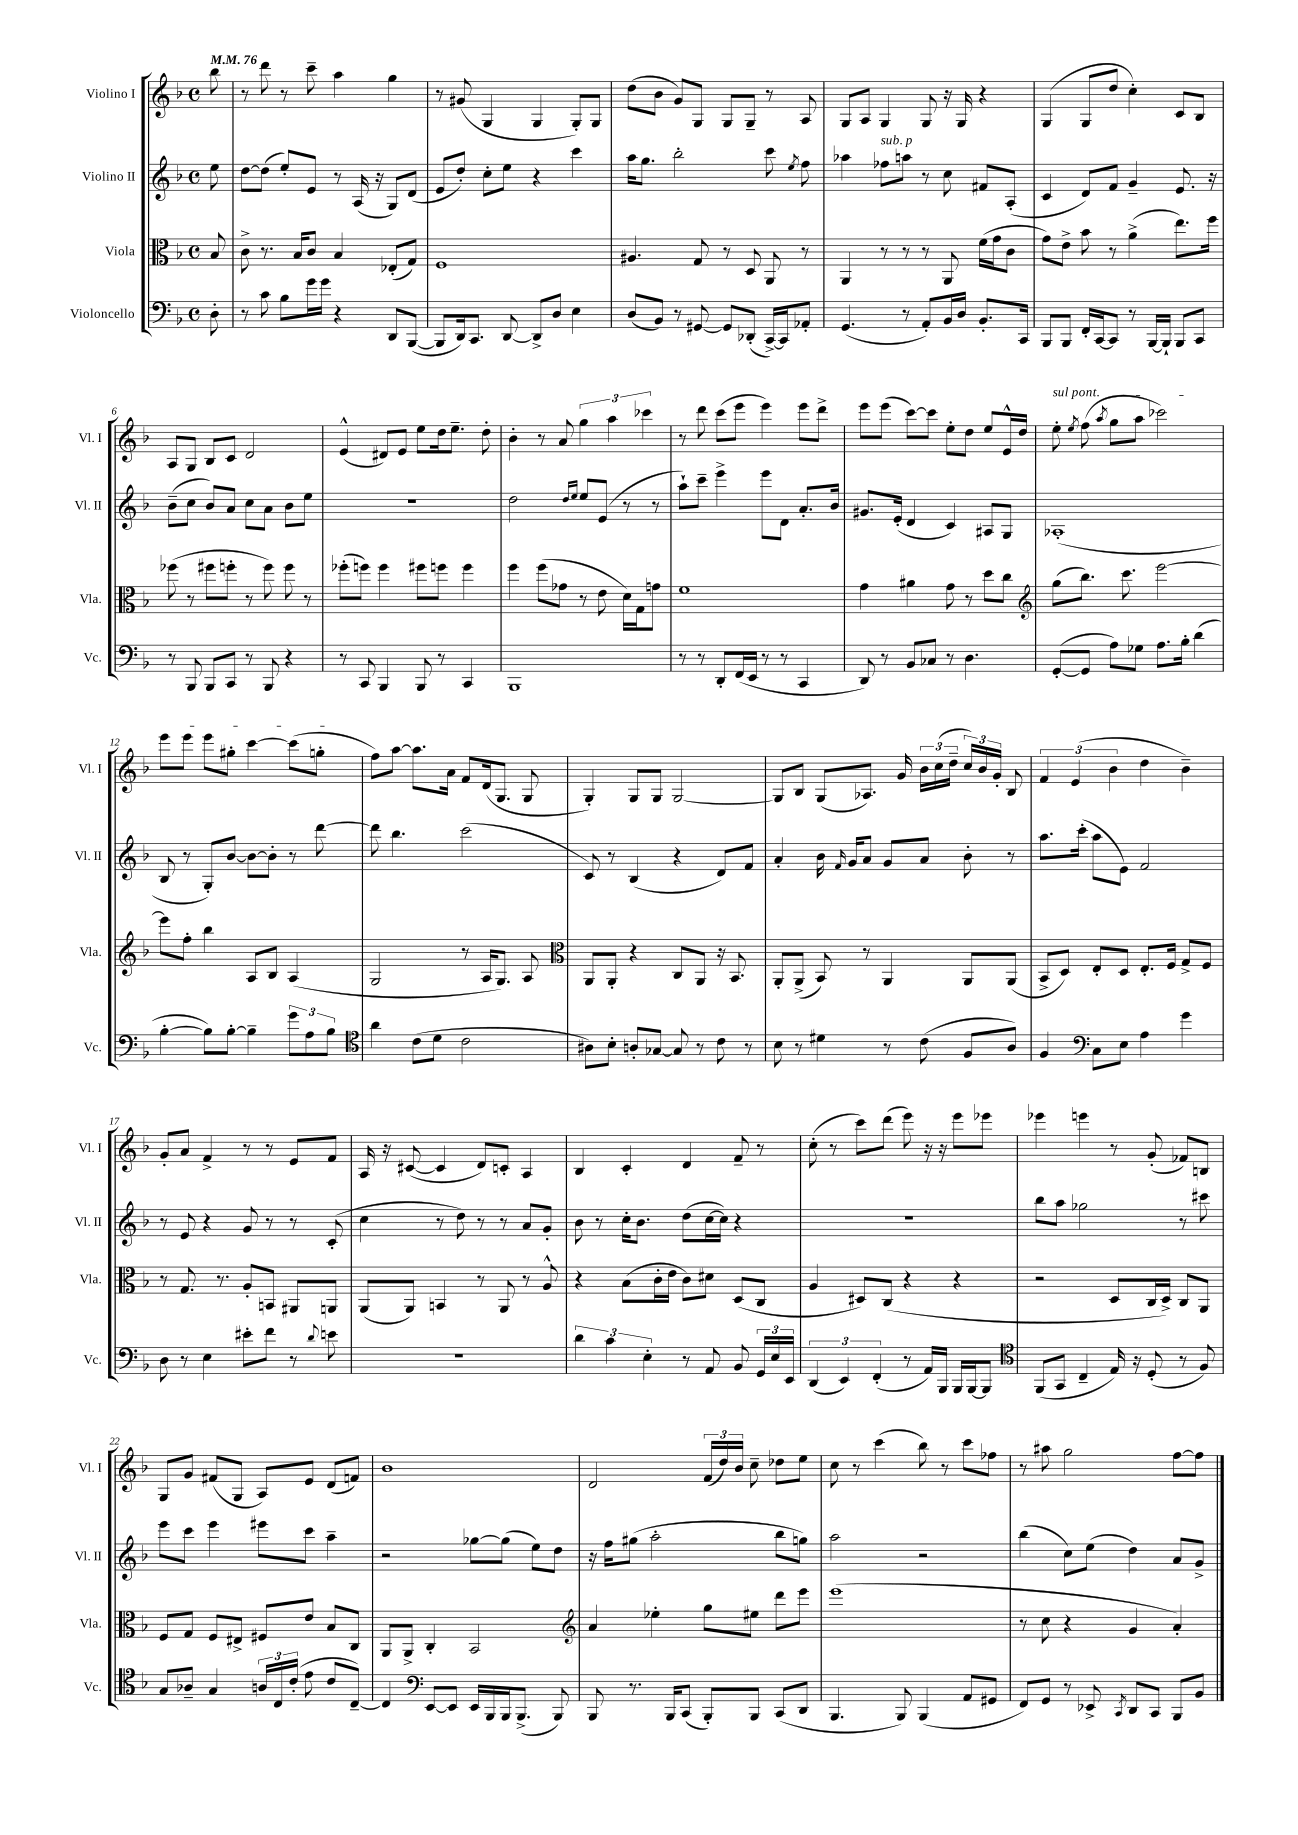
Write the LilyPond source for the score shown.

<<
\new StaffGroup <<
\new Staff = "s0" \with { instrumentName = "Violino I" shortInstrumentName = "Vl. I" } {
    \clef treble \key f \major \defaultTimeSignature \time 4/4 \partial 8 \tempo 4 = 76
    \autoBeamOff bes''8 |
    r8 d'''8 r8 c'''8-- a''4 g''4 |
    r8 gis'8( g4 g4 g8[-.) g8] |
    d''8[( bes'8] g'8[) g8] g8[ g8]-- r8 a8 |
    g8[ a8] g4 g8 r16 g16 r4 |
    g4( g8[ d''8] c''4-.) c'8[ bes8] |
    a8[ g8] bes8[ c'8] d'2 |
    e'4-^( dis'8[) e'8] e''8[ d''16 e''8.]-- d''8-. |
    bes'4-. r8 a'8 \tuplet 3/2 { g''4 a''4 ces'''4 } |
    r8 d'''8 c'''8[( e'''8] e'''4) e'''8[ d'''8]-> |
    e'''8[ e'''8]( c'''8[~) c'''8] e''8[-. d''8] e''8[ e'16-^ d''16] |
    \once \override TextSpanner.bound-details.left.text = \markup { \italic "sul pont." } e''8-.\startTextSpan \acciaccatura { e''8 } f''8( \acciaccatura { a''8 } g''8[ a''8] ces'''2) |
    e'''8[ e'''8] e'''8[ gis''8]-. c'''4~ c'''8[( g''8]-.\stopTextSpan |
    f''8[) a''8]~ a''8.[ a'16] f'8[ d'16( g8.] g8 |
    g4-.) g8[ g8] g2~ |
    g8[ bes8] g8[( aes8.]) g'16 \tuplet 3/2 { bes'16[ c''16( d''16]-- } \tuplet 3/2 { c''16[) bes'16 g'16]-. } bes8 |
    \tuplet 3/2 { f'4 e'4( bes'4 } d''4 bes'4--) |
    g'8[-. a'8] f'4-> r8 r8 e'8[ f'8] |
    a16 r16 cis'8~( cis'4 d'8[) c'8]-. a4 |
    bes4 c'4-. d'4 f'8-- r8 |
    c''8-.( r8 c'''8[) d'''8]( e'''8) r16 r16 e'''8[ ees'''8] |
    ees'''4 e'''4 r8 g'8-.( fes'8[) b8] |
    g8[ g'8] fis'8[( g8] a8[) e'8] d'8[( f'8]) |
    bes'1 |
    d'2 \tuplet 3/2 { f'16[( d''16) bes'16] } c''8-- des''8[ e''8] |
    c''8 r8 c'''4( bes''8) r8 c'''8[ fes''8] |
    r8 ais''8 g''2 f''8[~ f''8] \bar "|." |
}
\new Staff = "s1" \with { instrumentName = "Violino II" shortInstrumentName = "Vl. II" } {
    \clef treble \key f \major \defaultTimeSignature \time 4/4 \partial 8
    \autoBeamOff e''8 |
    d''8[~ d''8]( e''8[-.) e'8] r8 a16( r16 g8[) d'8]( |
    e'8[ d''8]-.) c''8[-. e''8] r4 c'''4 |
    a''16[ g''8.] bes''2-. c'''8 \acciaccatura { e''8 } f''8 |
    aes''4 fes''8[^\markup { \italic "sub. p" } a''8] r8 c''8 fis'8[ a8]-.( |
    c'4 d'8[) f'8] g'4-- e'8. r16 |
    bes'8[--( c''8] bes'8[) a'8] c''8[ a'8] bes'8[ e''8] |
    R1 |
    d''2 \grace { d''16[ e''16] } e''8[ e'8]( r8 r8 |
    a''8[-!) c'''8]-- e'''4-> e'''8[ d'8] a'8.[-. bes'16] |
    gis'8.[ e'16]-.( d'4 c'4) ais8[ g8] |
    aes1-.( |
    bes8 r8 g8[-.) bes'8]~ bes'8[~ bes'8]-. r8 d'''8~ |
    d'''8 bes''4. c'''2( |
    c'8) r8 bes4( r4 d'8[) f'8] |
    a'4-. bes'16 \grace { f'16 } g'16[ a'8] g'8[ a'8] bes'8-. r8 |
    a''8.[ c'''16]-.( a''8[ e'8]) f'2 |
    r8 e'8 r4 g'8 r8 r8 c'8-.( |
    c''4 r8 d''8) r8 r8 a'8[ g'8]-. |
    bes'8 r8 c''16[-. bes'8.] d''8[( c''16~ c''16]) r4 |
    R1 |
    bes''8[ a''8] ges''2 r8 cis'''8 |
    e'''8[ c'''8] e'''4 eis'''8[ c'''8] a''4-- |
    r2 ges''8[~ ges''8]( e''8[) d''8] |
    r16 f''16[ gis''8]( a''2-. bes''8[ g''8]) |
    a''2 r2 |
    bes''4( c''8[) e''8]( d''4) a'8[ g'8]-> \bar "|." |
}
\new Staff = "s2" \with { instrumentName = "Viola" shortInstrumentName = "Vla." } {
    \clef alto \key f \major \defaultTimeSignature \time 4/4 \partial 8
    \autoBeamOff bes8 |
    c'8-> r8. bes16[ c'8] bes4 ees8[-.( g8]) |
    f1 |
    ais4. g8 r8 d8 a,8 r8 |
    a,4 r8 r8 r8 a,8 f'16[( g'16 c'8] |
    g'8[) e'8]-> bes'8 r8 a'4->( e''8.[) f''16] |
    fes''8( r8 fis''8[ f''8]-. r8 f''8) f''8 r8 |
    fes''8[-.( f''8]) f''4 fis''8[ f''8] f''4 |
    f''4 f''8[( ges'8] r8 e'8 d'16[) g16 g'8] |
    f'1 |
    g'4 ais'4 g'8 r8 d''8[ c''8] |
    \clef treble g''8[( bes''8.]) c'''8. e'''2~ |
    e'''8[ f''8]-. bes''4 a8[ bes8] a4( |
    g2 r8 a16[ g8.]) a8 |
    \clef alto a,8[ a,8]-. r4 c8[ a,8] r16 bes,8. |
    a,8[-. a,8]->( bes,8) r8 a,4 a,8[ a,8]( |
    bes,8[-> d8]) e8[-. d8] e8.[-. f16] g8[-> f8] |
    r8 g8. r8. a8[-. b,8] ais,8[ a,8] |
    a,8[( a,8]) b,4 r8 a,8 r8 a8-^ |
    r4 bes8[( c'16-. e'16] c'8[) dis'8] d8[( c8] |
    a4 dis8[) c8]( r4 r4 |
    r2 d8[ c16 d16]->) c8[ a,8] |
    f8[ g8] f8[ eis8]-> fis8[ e'8] bes8[ c8] |
    a,8[ a,8]-> c4-. bes,2 |
    \clef treble a'4 ees''4-. g''8[ eis''8] d'''8[ e'''8] |
    e'''1( |
    r8 c''8 r4 g'4 a'4-.) \bar "|." |
}
\new Staff = "s3" \with { instrumentName = "Violoncello" shortInstrumentName = "Vc." } {
    \clef bass \key f \major \defaultTimeSignature \time 4/4 \partial 8
    \autoBeamOff d8-. |
    r8 c'8 bes8[ g'16 g'16] r4 d,8[ bes,,8]~( |
    bes,,8[ d,16) c,8.] d,8~ d,8[-> d8] e4 |
    d8[( bes,8]) r8 gis,8~ gis,8[ des,8]-.( c,16[~->) c,16 aes,8]-. |
    g,4.( r8 a,8[-.) bes,16 d16] bes,8.[-. c,16] |
    bes,,8[ bes,,8] f,16[-. c,16~ c,8] r8 bes,,16[~ bes,,16]-! bes,,8[ c,8] |
    r8 bes,,8 bes,,8[ c,8] r8 bes,,8 r4 |
    r8 c,8 bes,,4 bes,,8 r8 c,4 |
    bes,,1 |
    r8 r8 d,8[-. f,16( e,16] r8 r8 c,4 |
    d,8) r8 bes,8[ ces8] r8 d4. |
    g,8[~-.( g,8] a8[) ges8] a8.[ bes16]-. d'4( |
    bes4~-. bes8[) bes8]~-. bes4-- \tuplet 3/2 { g'8[ a8 bes8] } |
    \clef tenor a'4 c'8[( d'8] c'2 |
    ais8[) bes8]-. a8[-. ges8]~ ges8 r8 c'8 r8 |
    bes8 r8 dis'4 r8 c'8( f8[ a8]) |
    f4 \clef bass c8[ e8] a4 g'4 |
    d8 r8 e4 eis'8[-. f'8] r8 \appoggiatura { d'8 } e'8 |
    R1 |
    \tuplet 3/2 { d'4 c'4 e4-. } r8 a,8 bes,8 \tuplet 3/2 { g,16[ e16 e,16] } |
    \tuplet 3/2 { d,4( e,4) f,4-.( } r8 a,16[) bes,,16] bes,,16[ bes,,16~ bes,,8] |
    \clef tenor f,8[( g,8] c4-- e16) r16 d8-.( r8 f8) |
    g8[ aes8]-- g4 \tuplet 3/2 { a16[ c16 c'16]-.( } e'8 c'8[ c8]~--) |
    c4 \clef bass e,8[~ e,8] e,16[ bes,,16 bes,,16 bes,,8.]->( bes,,8) |
    bes,,8 r8. bes,,16[ c,8]( bes,,8[-.) bes,,8] c,8[( d,8] |
    bes,,4. bes,,8) bes,,4( a,8[ gis,8] |
    f,8[) g,8] r8 ees,8-> \acciaccatura { c,8 } d,8[ c,8] bes,,8[ bes,8] \bar "|." |
}
>>
>>
